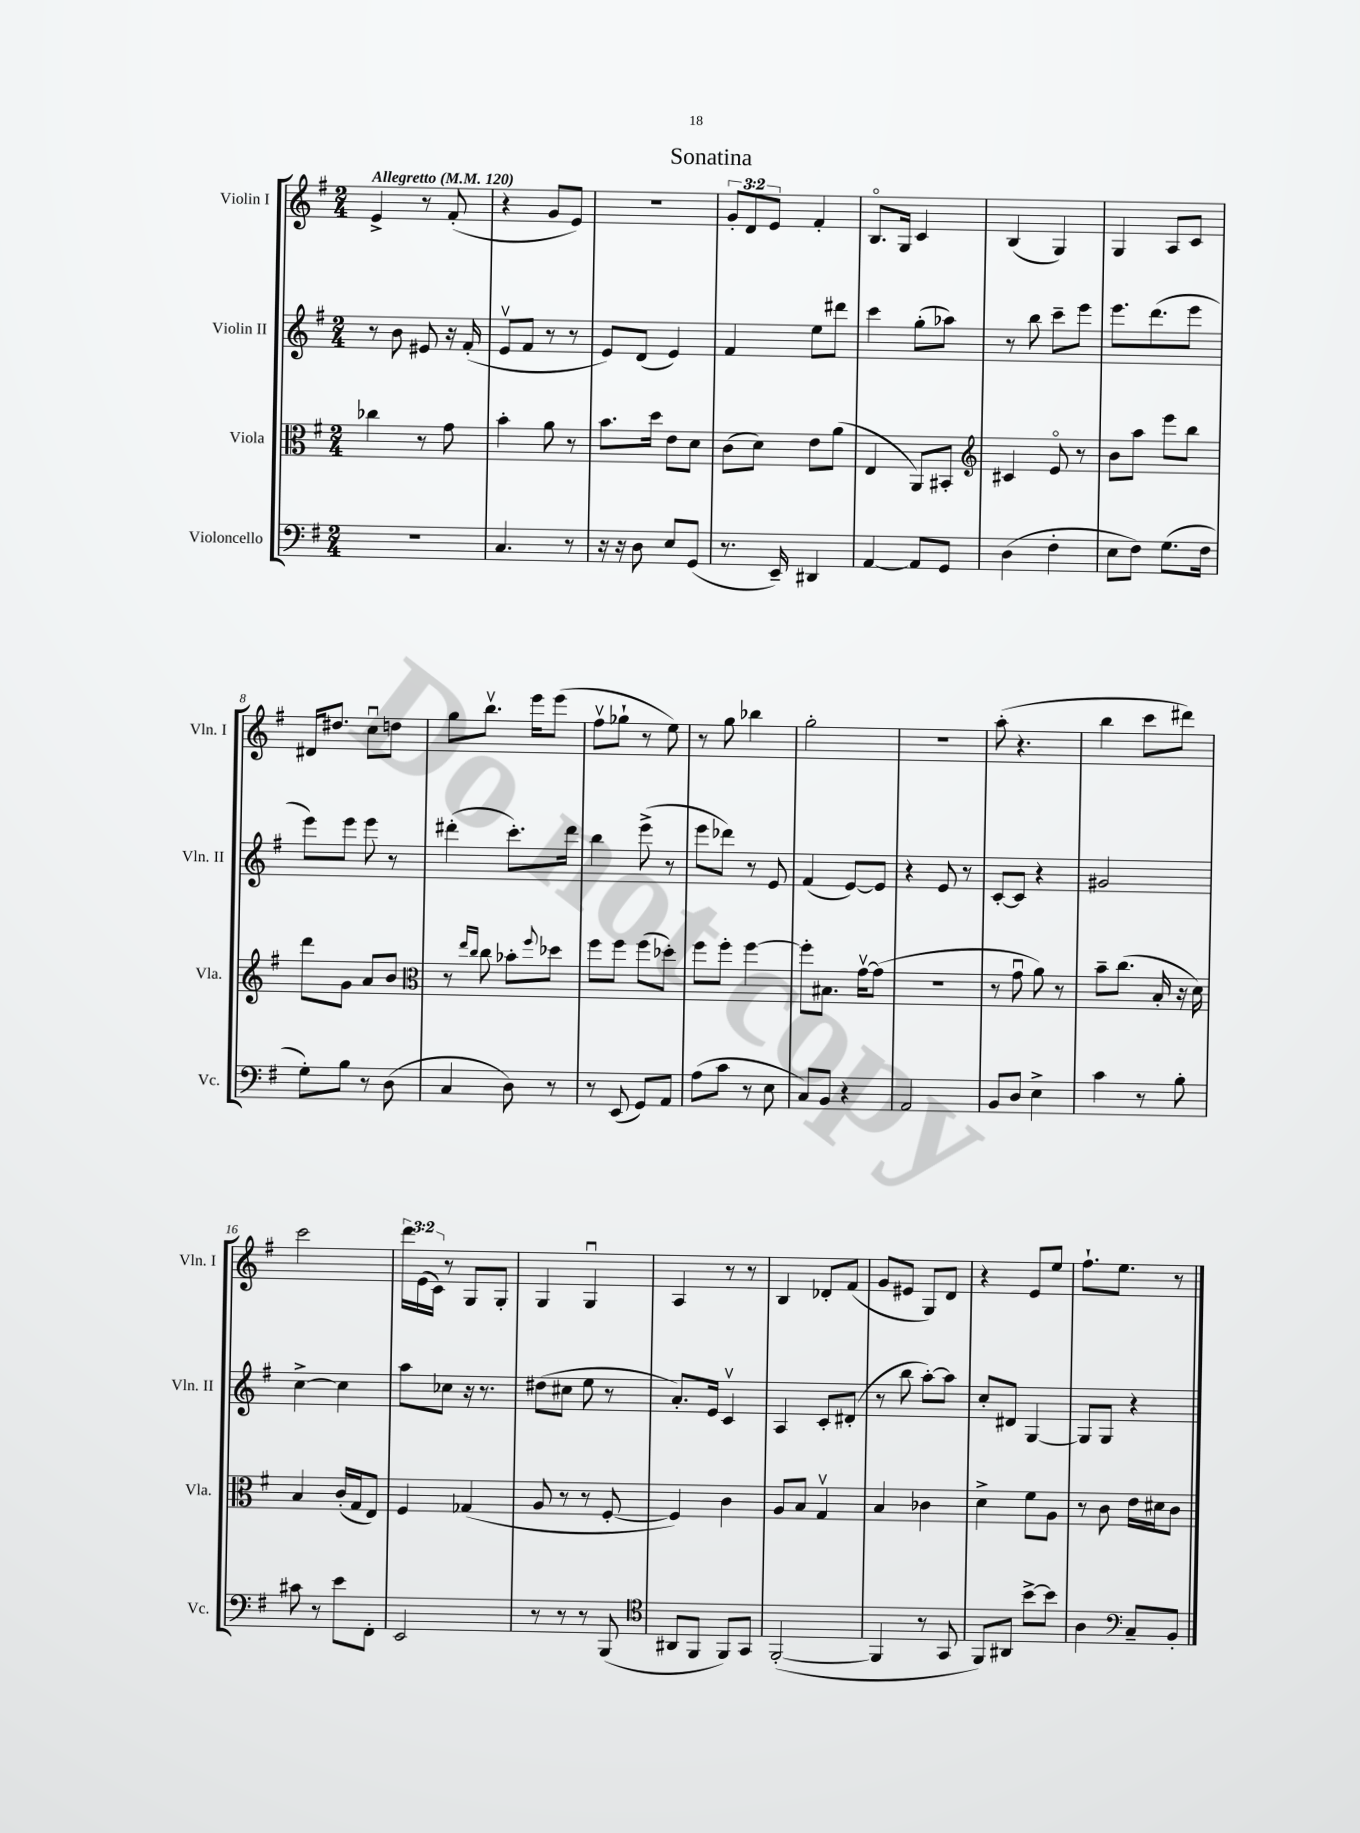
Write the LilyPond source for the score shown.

\header { title = "Sonatina" }
<<
\new StaffGroup <<
\new Staff = "s0" \with { instrumentName = "Violin I" shortInstrumentName = "Vln. I" } {
    \clef treble \key g \major \numericTimeSignature \time 2/4 \override Staff.TupletNumber.text = #tuplet-number::calc-fraction-text \tempo "Allegretto" 4 = 120
    e'4-> r8 fis'8-.( |
    r4 g'8 e'8) |
    r2 |
    \tuplet 3/2 { g'8-. d'8 e'8 } fis'4-. |
    b8.\flageolet g16 c'4 |
    b4( g4) |
    g4 a8 c'8 |
    dis'16 dis''8. c''8\downbow d''8 |
    g''8 b''8.\upbow e'''16 e'''8( |
    fis''8\upbow ges''8-! r8 e''8) |
    r8 g''8 bes''4 |
    g''2-. |
    r2 |
    a''8-.( r4. |
    b''4 c'''8 dis'''8) |
    c'''2 |
    \tuplet 3/2 { d'''16 e'16( c'16) } r8 g8 g8-. |
    g4 g4\downbow |
    a4 r8 r8 |
    b4 des'8-. fis'8( |
    g'8 eis'8 g8) d'8 |
    r4 e'8 e''8 |
    fis''8.-! e''8. r8 \bar "|." |
}
\new Staff = "s1" \with { instrumentName = "Violin II" shortInstrumentName = "Vln. II" } {
    \clef treble \key g \major \numericTimeSignature \time 2/4
    r8 b'8 eis'8 r16 fis'16-.( |
    e'8\upbow fis'8 r8 r8 |
    e'8) d'8( e'4) |
    fis'4 e''8 dis'''8 |
    c'''4 g''8-.( aes''8) |
    r8 b''8 c'''8-- e'''8 |
    e'''8. d'''8.( e'''8 |
    e'''8) e'''8 e'''8 r8 |
    dis'''4-.( c'''8.-.) dis'''16 |
    b''4 e'''8->( r8 |
    e'''8 des'''8) r8 e'8 |
    fis'4( e'8~) e'8 |
    r4 e'8 r8 |
    c'8~-. c'8 r4 |
    gis'2 |
    c''4~-> c''4 |
    a''8 ces''8 r16 r8. |
    dis''8( cis''8 e''8 r8 |
    a'8.-.) e'16 c'4\upbow |
    a4 c'8-. dis'8-.( |
    r8 b''8 a''8~-.) a''8 |
    c''8-. dis'8 g4~ |
    g8 g8 r4 \bar "|." |
}
\new Staff = "s2" \with { instrumentName = "Viola" shortInstrumentName = "Vla." } {
    \clef alto \key g \major \numericTimeSignature \time 2/4
    ces''4 r8 g'8 |
    b'4-. a'8 r8 |
    b'8. d''16 e'8 d'8 |
    c'8( d'8) e'8 a'8( |
    e4 a,8) bis,8-. |
    \clef treble cis'4 e'8\flageolet r8 |
    b'8 a''8 e'''8 b''8 |
    d'''8 g'8 a'8 b'8 |
    \clef alto r8 \grace { e''16 c''16 } c''8 bes'8-. \appoggiatura { fis''8 } des''8 |
    fis''8 fis''8 fis''8( des''8-.) |
    fis''8 fis''8-. fis''4~ |
    fis''8-. bis8. g'16~\upbow g'8( |
    r2 |
    r8 g'8\downbow a'8) r8 |
    b'8-- c''8.( b16-. r16 d'16) |
    b4 c'16-.( g16 e8) |
    fis4 ges4( |
    a8 r8 r8 fis8~-. |
    fis4) c'4 |
    a8 b8 g4\upbow |
    b4 ces'4 |
    d'4-> fis'8 a8 |
    r8 c'8 e'16 dis'16 c'8 \bar "|." |
}
\new Staff = "s3" \with { instrumentName = "Violoncello" shortInstrumentName = "Vc." } {
    \clef bass \key g \major \numericTimeSignature \time 2/4
    R2 |
    c4. r8 |
    r16 r16 d8 e8 g,8( |
    r8. e,16--) dis,4 |
    a,4~ a,8 g,8 |
    d4( fis4-. |
    e8 fis8) g8.( fis16 |
    g8-.) b8 r8 d8( |
    c4 d8) r8 |
    r8 e,8( g,8) a,8 |
    a8( c'8 r8 e8 |
    c8) b,8 r4 |
    a,2 |
    b,8 d8 e4-> |
    c'4 r8 b8-. |
    cis'8 r8 e'8 fis,8-. |
    e,2 |
    r8 r8 r8 b,,8( |
    \clef tenor ais,8 fis,8 fis,8) g,8 |
    fis,2~-.( |
    fis,4 r8 g,8 |
    fis,8) ais,8 b'8~-> b'8 |
    a4 \clef bass c8-- b,8-. \bar "|." |
}
>>
>>
